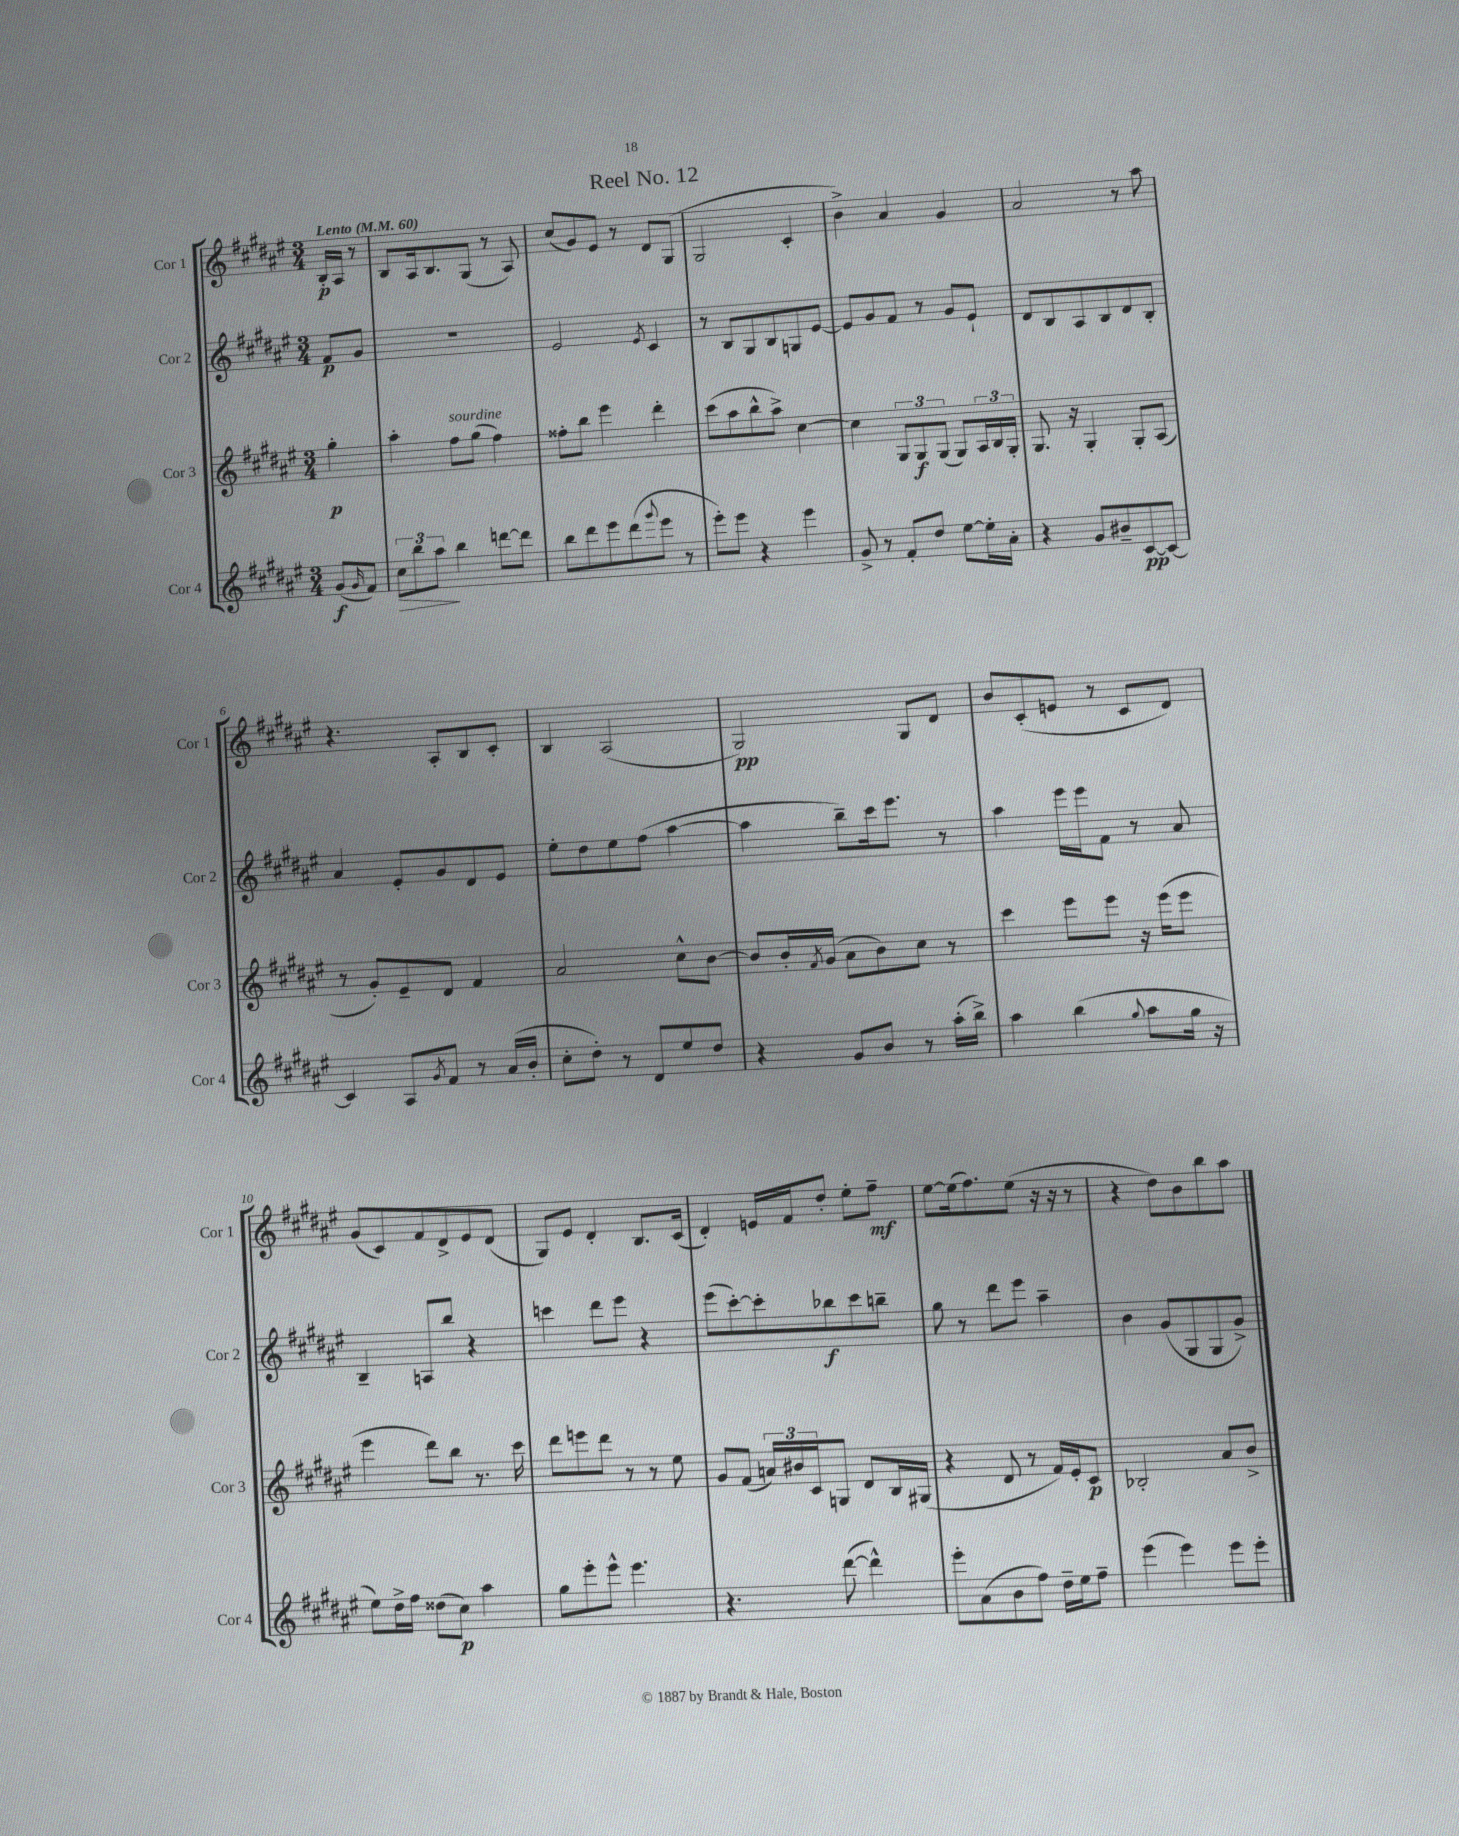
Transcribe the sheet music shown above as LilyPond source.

\header { title = "Reel No. 12" }
<<
\new StaffGroup <<
\new Staff = "s0" \with { instrumentName = "Cor 1" shortInstrumentName = "Cor 1" } {
    \clef treble \key fis \major \numericTimeSignature \time 3/4 \partial 4 \tempo "Lento" 4 = 60
    b16-.\p ais16 r8 |
    b8 ais16 b8. gis8( r8 ais8) |
    cis''8( gis'8) eis'8 r8 dis'8 gis8( |
    gis2 cis'4-. |
    b'4->) ais'4 gis'4 |
    ais'2 r8 ais''8 |
    r4. ais8-. b8 cis'8-. |
    b4 ais2( |
    gis2\pp) gis8 dis'8 |
    b'8 cis'8-.( e'8 r8 cis'8 dis'8) |
    gis'8( cis'8) fis'8 dis'8-> eis'8 dis'8( |
    gis8) eis'8 dis'4-. b8. cis'16( |
    dis'4-.) e'16 fis'16 dis''8-. eis''8-. fis''8--\mf |
    eis''8~ eis''16( fis''8.) eis''8( r16 r16 r8 |
    r4 dis''8) b'8 b''8 ais''8 \bar "|." |
}
\new Staff = "s1" \with { instrumentName = "Cor 2" shortInstrumentName = "Cor 2" } {
    \clef treble \key fis \major \numericTimeSignature \time 3/4 \partial 4
    fis'8\p gis'8 |
    R2. |
    eis'2 \acciaccatura { eis'8 } cis'4 |
    r8 b8 gis8 b8 g8 eis'8~ |
    eis'8 gis'8 fis'8 r8 gis'8 eis'8-! |
    dis'8 b8 ais8 b8 dis'8 b8-. |
    ais'4 eis'8-. gis'8 dis'8 eis'8 |
    eis''8-. dis''8 eis''8 fis''8( ais''4~ |
    ais''4 b''8--) cis'''16 eis'''8. r8 |
    ais''4 eis'''16 eis'''16 fis'8 r8 ais'8 |
    b4-- a8 b''8 r4 |
    c'''4 dis'''8 eis'''8 r4 |
    eis'''8( cis'''8~-.) cis'''8-. bes''8\f cis'''8 b''8-- |
    gis''8 r8 dis'''8 eis'''8 ais''4-- |
    b'4 gis'8( gis8 gis8 gis'8->) \bar "|." |
}
\new Staff = "s2" \with { instrumentName = "Cor 3" shortInstrumentName = "Cor 3" } {
    \clef treble \key fis \major \numericTimeSignature \time 3/4 \partial 4
    gis''4-.\p |
    ais''4-. fis''8^\markup { \italic "sourdine" } gis''8( fis''4) |
    fisis''8-. b''8 eis'''4 dis'''4-. |
    cis'''8( ais''8 b''8-^ ais''8->) cis''4~ |
    cis''4 \tuplet 3/2 { gis8 gis8\f gis8( } gis8) \tuplet 3/2 { ais16 b16 gis16-. } |
    gis8. r16 gis4-. gis8-. ais8( |
    r8 gis'8-.) eis'8-- dis'8 fis'4 |
    ais'2 cis''8-^ b'8~ |
    b'8 b'16-. \acciaccatura { fis'8 } gis'16( ais'8 b'8) cis''8 r8 |
    cis'''4 eis'''8 eis'''8 r16 eis'''16( eis'''8 |
    eis'''4 dis'''8) b''8 r8. cis'''16 |
    dis'''8 e'''8 dis'''8 r8 r8 eis''8 |
    gis'8 fis'8( \tuplet 3/2 { a'16) bis'16 cis'16 } g8 dis'8 b16 gis16( |
    r4 dis'8 r8 fis'16) eis'16-. cis'8\p |
    bes2-. ais'8 b'8-> \bar "|." |
}
\new Staff = "s3" \with { instrumentName = "Cor 4" shortInstrumentName = "Cor 4" } {
    \clef treble \key fis \major \numericTimeSignature \time 3/4 \partial 4
    gis'8\f( \grace { gis'16 } fis'8) |
    \tuplet 3/2 { cis''8\> b''8 ais''8\! } b''4 d'''8~ d'''8 |
    b''8 dis'''8 eis'''8 dis'''8( \appoggiatura { gis'''8 } eis'''8 r8 |
    eis'''8-.) eis'''8 r4 eis'''4 |
    gis'8-> r8 fis'8-. dis''8 eis''8~ eis''16-. ais'16-. |
    r4 gis'8 bis'8-- cis'8~\pp cis'8~ |
    cis'4 ais8 \acciaccatura { gis'8 } fis'8 r8 ais'16( b'16-. |
    cis''8-. dis''8-.) r8 dis'8 eis''8 dis''8 |
    r4 gis'8 b'8 r8 ais''16-.( b''16->) |
    ais''4 b''4( \appoggiatura { gis''8 } ais''8 gis''16 r16 |
    eis''8) dis''16-> fis''16 disis''8( cis''8\p) ais''4 |
    gis''8 eis'''8-. eis'''8-^ eis'''4. |
    r4. dis'''8~( dis'''4-^) |
    eis'''8-. ais'8( b'8 fis''8) dis''16-- eis''16 fis''8-- |
    eis'''4( eis'''4) eis'''8 eis'''8-. \bar "|." |
}
>>
>>
